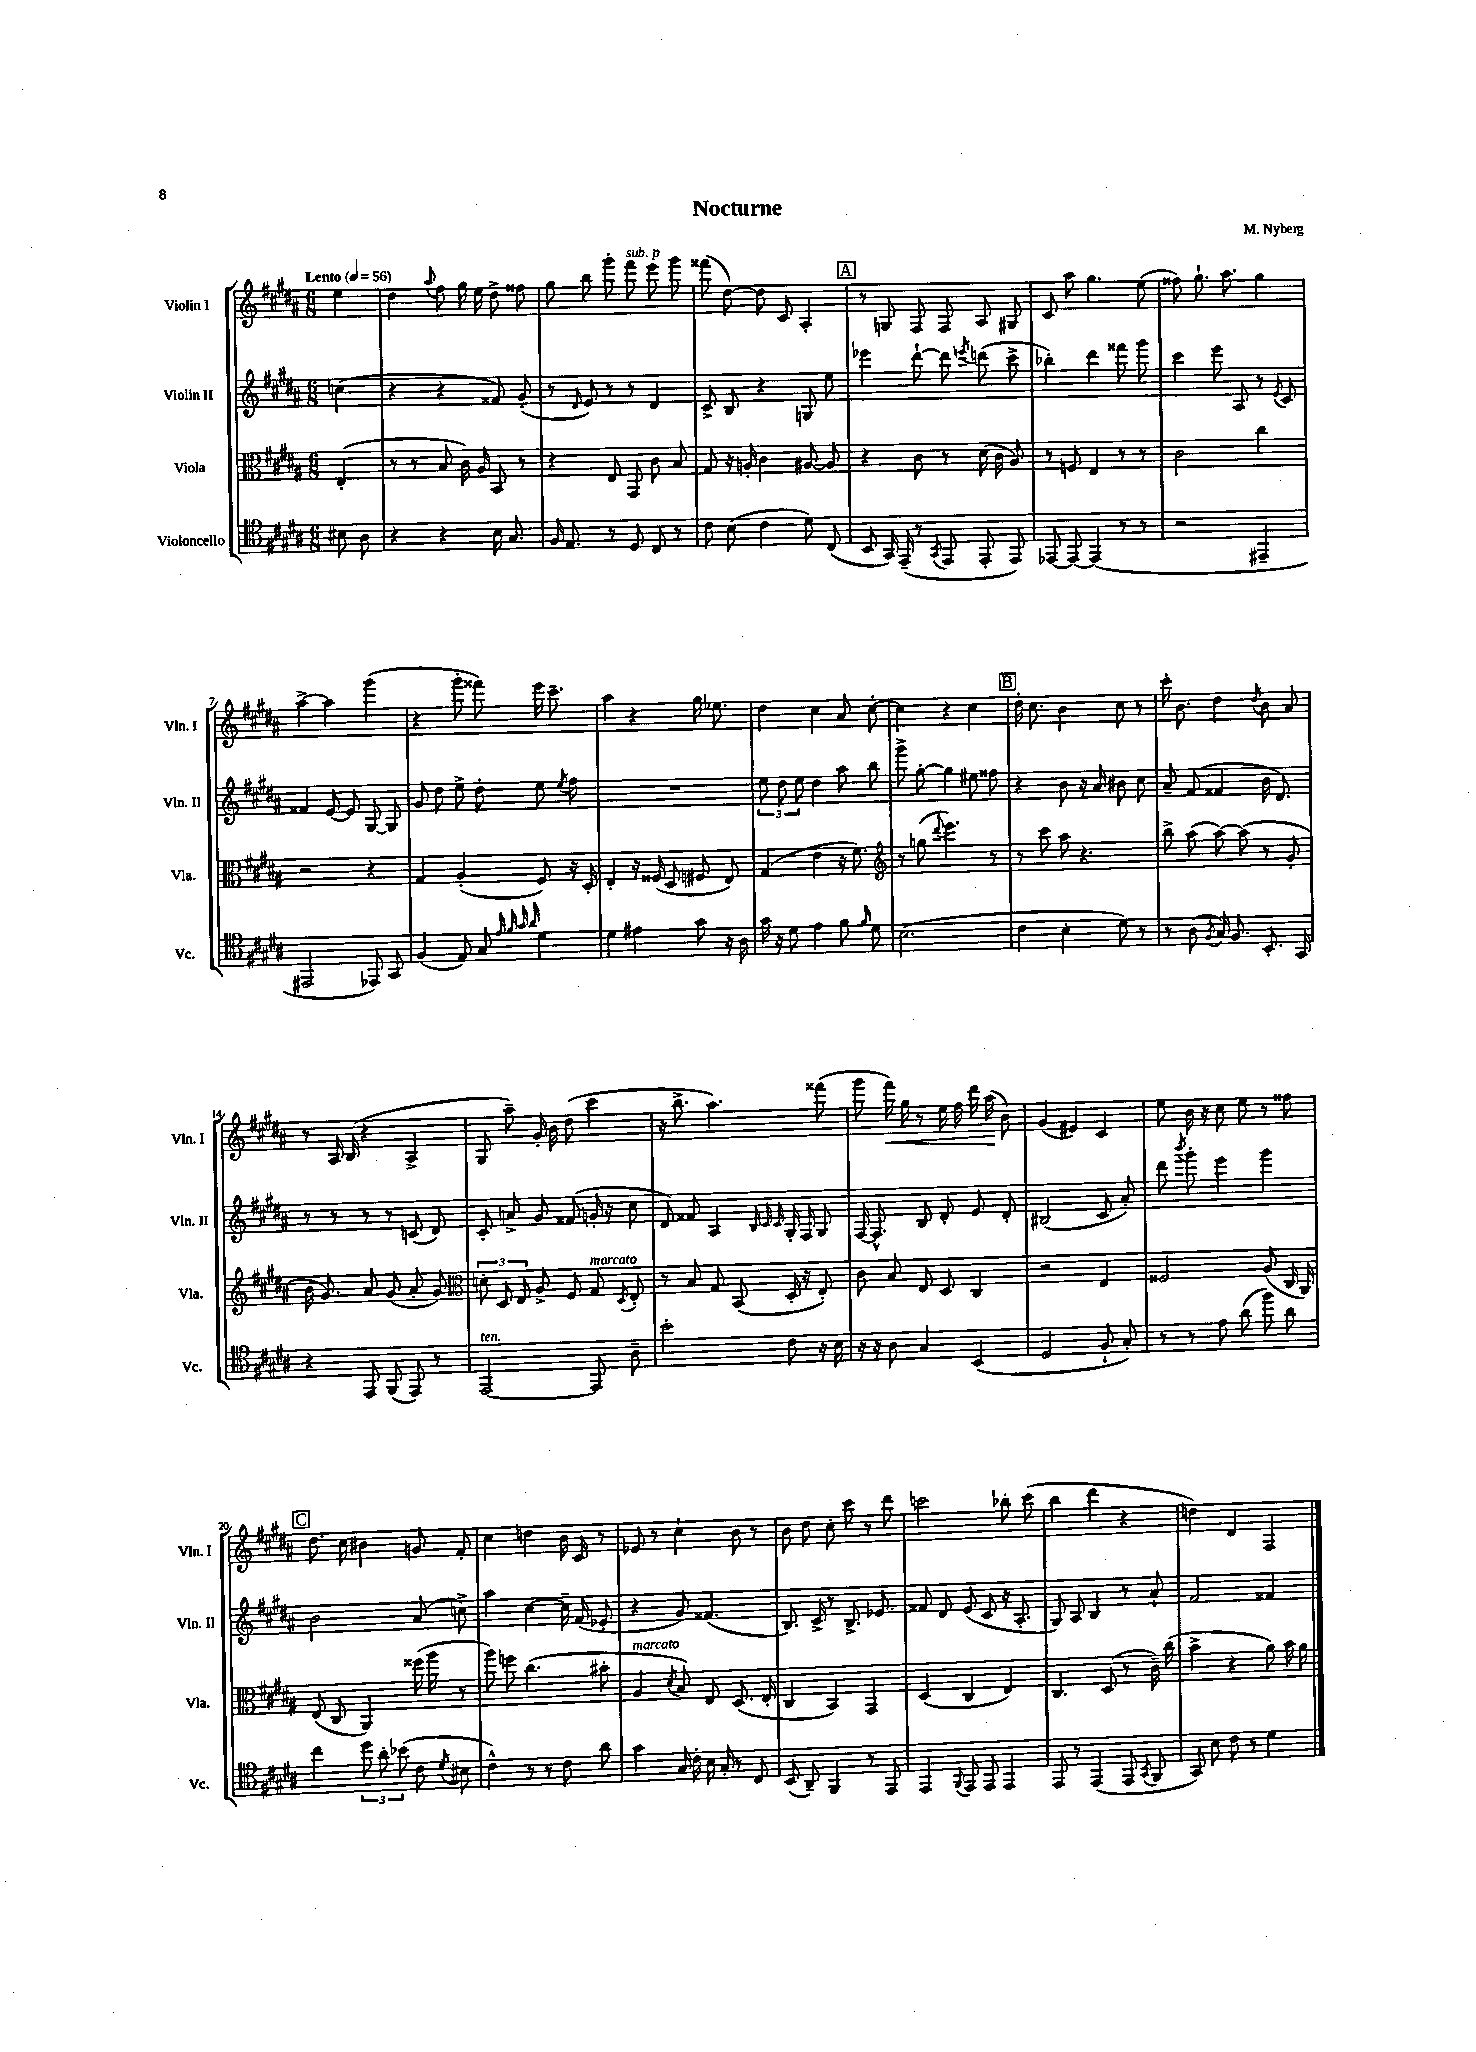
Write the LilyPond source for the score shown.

\header { title = "Nocturne" composer = "M. Nyberg" }
<<
\new StaffGroup <<
\new Staff = "s0" \with { instrumentName = "Violin I" shortInstrumentName = "Vln. I" } {
    \clef treble \key b \major \numericTimeSignature \time 6/8 \partial 4 \tempo "Lento" 4 = 56
    \autoBeamOff e''4 |
    dis''4 \appoggiatura { ais''8 } fis''8 gis''16 e''16 dis''8-> fisis''8 |
    gis''8 b''8 gis'''8-. fis'''8^\markup { \italic "sub. p" } e'''8 gis'''8 |
    fisis'''8( dis''8~) dis''8 cis'8 ais4-. |
    \mark \markup { \box "A" } r8 g8 fis8 fis8 ais8 gis8 |
    cis'8 ais''8 gis''4. e''8( |
    fisis''8) gis''8.-! ais''8. gis''4 |
    ais''4~-> ais''4 gis'''4( |
    r4 gis'''8-. fisis'''8) e'''16 cis'''8.-- |
    ais''4 r4 gis''16 ees''8. |
    dis''4 cis''4 ais'8 cis''8~-. |
    cis''4 r4 cis''4 |
    \mark \markup { \box "B" } dis''16-. cis''8. b'4 cis''8 r8 |
    cis'''16-. b'8. dis''4 \acciaccatura { dis''8 } b'8 ais'8 |
    r8 ais16 b16( r4 ais4-> |
    gis8 ais''8--) gis'16-. b'16 dis''8( cis'''4 |
    r16 b''8.-> ais''4.) fisis'''8( |
    gis'''8 fis'''16\<) gis''16 r8 e''16 fis''16 dis'''16 ais''16\!( b'8) |
    gis'4( eis'4) cis'4 |
    e''8 b'16 r16 cis''8 e''8 r8 fisis''8 |
    \mark \markup { \box "C" } dis''8. cis''16 bis'4 g'8 fis'8-. |
    cis''4 d''4 b'16 cis'16 r8 |
    ees'8 r8 cis''4-! b'8 r8 |
    b'8 dis''8 cis''8-. cis'''8 r8 dis'''8 |
    c'''2 bes''8-. c'''8( |
    b''4 dis'''4 r4 |
    d''4) dis'4 fis4 \bar "|." |
}
\new Staff = "s1" \with { instrumentName = "Violin II" shortInstrumentName = "Vln. II" } {
    \clef treble \key b \major \numericTimeSignature \time 6/8 \partial 4
    \autoBeamOff c''4( |
    r4 r4 fisis'8) gis'8-.( |
    r8 \grace { dis'16 } e'8) r8 r8 dis'4 |
    cis'8-> b8 r4 g8 e''8 |
    \mark \markup { \box "A" } ees'''4 dis'''8~-! dis'''8 \acciaccatura { e'''8 } d'''8( cis'''8-> |
    bes''4-.) dis'''4 fisis'''8 gis'''8 |
    cis'''4 e'''8 ais8 r8 \acciaccatura { e'8 } cis'8 |
    fisis'4 e'8~ e'8 gis8~ gis8 |
    gis'8 dis''8 e''8-> dis''8-. e''8 \acciaccatura { e''8 } fis''8 |
    R2. |
    \tuplet 3/2 { e''8 dis''8 e''8 } dis''4 ais''8 b''8 |
    gis'''8-> gis''8~-. gis''4 eis''8 fisis''8 |
    \mark \markup { \box "B" } r4 b'8 r16 ais'16 bis'8 cis''8 |
    ais'8-- fis'8( fisis'4 b'16 dis'8.) |
    r8 r8 r8 r8 c'8( dis'8) |
    cis'8-. a'8-> gis'8 fisis'8( g'16-. r16 cis''8 |
    dis'8) fisis'8 ais4 \grace { b32 cis'32 cis'32 } gis16-. fis16 gis8 |
    fis16~ fis8.-^ b8 dis'8-. e'8 dis'8-. |
    bis2( cis'8 ais'8-.) |
    dis'''8 \acciaccatura { b'''8 } gis'''8-. e'''4 gis'''4 |
    \mark \markup { \box "C" } b'2 ais'8( c''8->) |
    ais''4 cis''4~ cis''16-- fis'16( ees'8-. |
    r4 gis'8) fisis'4.( |
    b8.) cis'16-> r8 b8.-> ees'8. |
    fisis'8 dis'8 e'8( cis'8 r16 ais8.-. |
    gis8) ais8 b4 r8 ais'8-! |
    fis'2 fisis'4 \bar "|." |
}
\new Staff = "s2" \with { instrumentName = "Viola" shortInstrumentName = "Vla." } {
    \clef alto \key b \major \numericTimeSignature \time 6/8 \partial 4
    \autoBeamOff e4-.( |
    r8 r8 b8 cis'16) ais16 b,8 r8 |
    r4 e8 gis,8 cis'8 b8 |
    gis8 r16 a16-. cis'4 ais8~ ais8 |
    \mark \markup { \box "A" } r4 cis'8 r8 dis'16( cis'16 ais8) |
    r8 f8 e4 r8 r8 |
    cis'2 cis''4 |
    r2 r4 |
    gis4 ais4-.( fis8) r16 dis16-. |
    e4-. r16 fisis16( dis8 fis8 e8) |
    gis4( e'4 r16 fis'8.) |
    \clef treble r8 g''8( \appoggiatura { dis'''8 } e'''4.) r8 |
    \mark \markup { \box "B" } r8 cis'''8 ais''8 r4. |
    b''8-> ais''8( ais''8~) ais''8( r8 gis'8-. |
    b'16 gis'8.) ais'8 gis'8( ais'8-. gis'8) |
    \clef alto \tuplet 3/2 { d'8-. dis8 e8 } ais8-> fis8 gis8^\markup { \italic "marcato" } \acciaccatura { dis8 } e8-. |
    r8 b8 gis8 b,8( dis16-. r16 e8-.) |
    cis'8 b8 e8 dis8 cis4 |
    r2 e4 |
    fisis2 ais8( cis16 ais,16) |
    \mark \markup { \box "C" } e8( cis8 ais,4) fisis''16( ais''16 r8 |
    ais''8) f''8 cis''4.( bis'8-. |
    ais4^\markup { \italic "marcato" } \acciaccatura { dis'8 } b8) e8 dis8.( e16-. |
    cis4 b,4) gis,4 |
    dis4( cis4 e4) |
    cis4. dis8( r8 cis'16--) cis''16( |
    b'4-> r4 ais'8) b'16 ais'16 \bar "|." |
}
\new Staff = "s3" \with { instrumentName = "Violoncello" shortInstrumentName = "Vc." } {
    \clef tenor \key b \major \numericTimeSignature \time 6/8 \partial 4
    \autoBeamOff bis8 ais8 |
    r4 r4 b16 gis8. |
    fis16 e8. r8 dis8 cis8 r8 |
    cis'8 b8( cis'4 dis'8) cis8( |
    \mark \markup { \box "A" } b,8 gis,16) e,16--( r8 \acciaccatura { gis,8 } e,8 e,8-. e,8) |
    ees,8~ ees,8~ ees,4( r8 r8 |
    r2 eis,4-- |
    eis,2 ees,8) gis,8 |
    fis4( e8) gis8 \grace { e'32 fis'32 gis'32 ais'32 } dis'4 |
    dis'4 eis'4 gis'8 r16 ais16 |
    gis'16 r16 dis'8 e'4 fis'8 \grace { fis'16 } dis'8 |
    b2.( |
    \mark \markup { \box "B" } cis'4 b4-. dis'8) r8 |
    r8 ais8( \acciaccatura { fis8 } gis16) fis8. b,8.-. gis,16 |
    r4 e,8 fis,8( e,8) r8 |
    e,2~^\markup { \italic "ten." } e,8 ais8-- |
    b'2-. cis'8 r16 b16 |
    r16 r16 ais8 gis4 b,4( |
    dis2 fis8-! gis8-.) |
    r8 r8 e'8 ais'8( fis''8) ais'8 |
    \mark \markup { \box "C" } cis''4 \tuplet 3/2 { dis''8 ais'8-. bes'8( } cis'8 \acciaccatura { dis'8 } bis8 |
    cis'4-^) r8 r8 cis'8 ais'8 |
    gis'4 gis16 cis'16-. b16 gis16-. r8 cis8 |
    b,8( ais,8--) fis,4 r8 e,8 |
    e,4 \appoggiatura { fis,8 } e,8 e,8 e,4 |
    e,8 r8 e,4( e,8 \acciaccatura { gis,8 } fis,8 |
    gis,8) b8 cis'8 r8 dis'4 \bar "|." |
}
>>
>>
